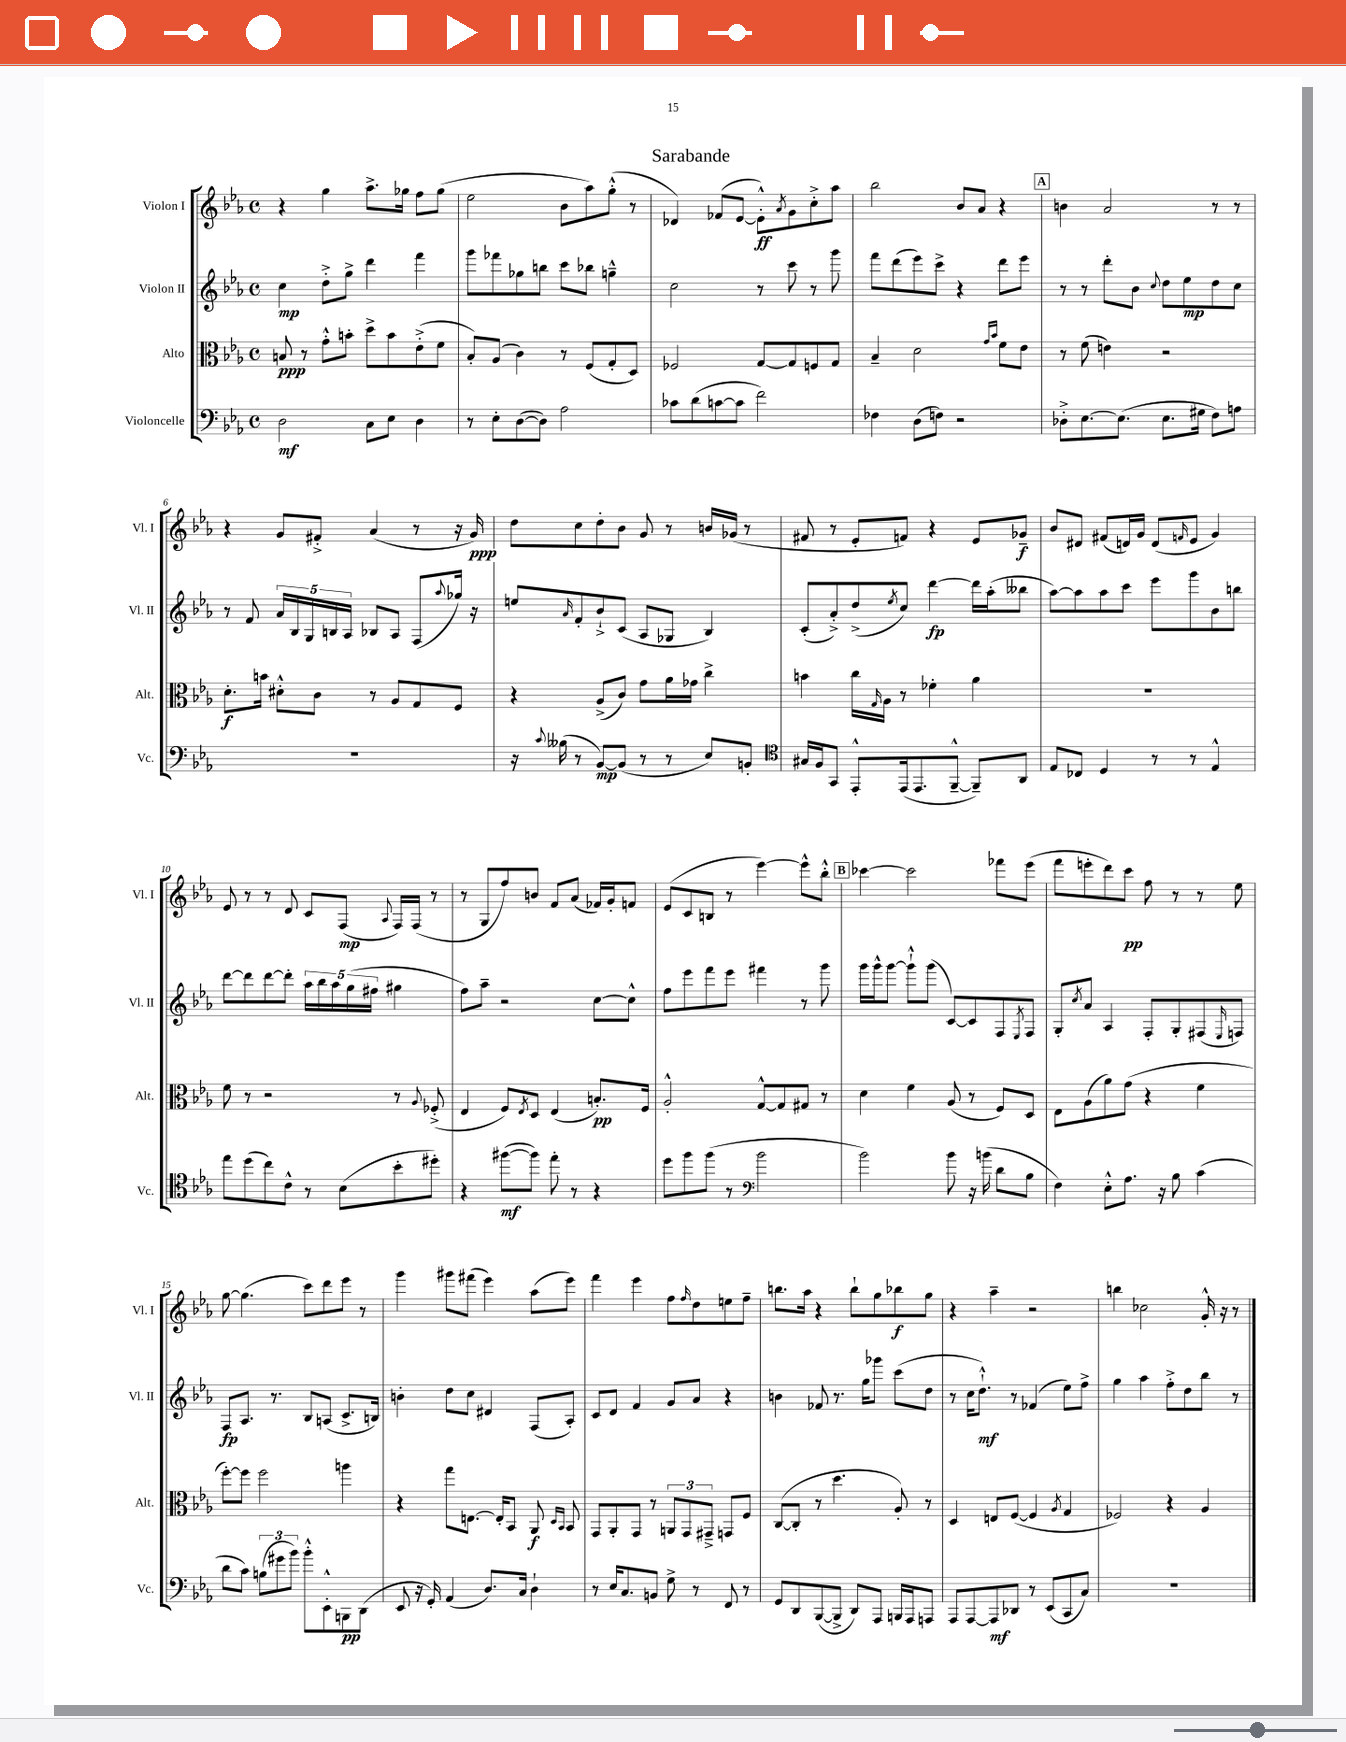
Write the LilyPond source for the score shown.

\header { title = "Sarabande" }
<<
\new StaffGroup <<
\new Staff = "s0" \with { instrumentName = "Violon I" shortInstrumentName = "Vl. I" } {
    \clef treble \key ees \major \defaultTimeSignature \time 4/4
    r4 g''4 aes''8.-> ges''16 f''8 ges''8( |
    ees''2 bes'8 aes''8) g''8-.-^( r8 |
    des'4) fes'8( ees'8~ ees'8-.-^\ff) \acciaccatura { aes'8 } g'8 c''8-.-> aes''8 |
    bes''2 bes'8 aes'8 r4 |
    \mark \markup { \box "A" } b'4 aes'2 r8 r8 |
    r4 g'8 fis'8-.-> aes'4( r8 r16 g'16\ppp) |
    d''8 c''8 d''8-. bes'8 g'8 r8 b'16 ges'16( r8 |
    fis'8 r8 ees'8-. f'8) r4 ees'8 ges'8--\f |
    bes'8 dis'8 fis'8( d'16) g'16 d'8( \grace { f'16 } ees'8 g'4) |
    ees'8 r8 r8 d'8 c'8 f8\mp( \appoggiatura { aes8 } f16) f16( r8 |
    r8 g8 f''8) b'8 f'8 aes'8( fes'16) g'16-. f'8 |
    ees'8( c'8 b8 r8 ees'''4~) ees'''8-^ bes''8-.-^ |
    \mark \markup { \box "B" } ces'''4~ ces'''2 fes'''8 ees'''8( |
    f'''8 e'''8-. d'''8) c'''8\pp f''8 r8 r8 ees''8 |
    g''8~ g''4.( c'''8) d'''8 ees'''8 r8 |
    g'''4 gis'''8 fis'''8( ees'''4) aes''8( ees'''8) |
    f'''4 ees'''4 f''8 \grace { f''16 } d''8 e''8 f''8-- |
    b''8. aes''16 r4 b''8-! g''8 bes''8\f g''8 |
    r4 aes''4-- r2 |
    b''4 ces''2 g'16-.-^ r16 r8 \bar "|." |
}
\new Staff = "s1" \with { instrumentName = "Violon II" shortInstrumentName = "Vl. II" } {
    \clef treble \key ees \major \defaultTimeSignature \time 4/4
    c''4\mp d''8-.-> g''8-> d'''4 f'''4 |
    g'''8 fes'''8 ges''8 b''8 c'''8 bes''8 g''4---^ |
    c''2 r8 c'''8 r8 g'''8 |
    f'''8 d'''8( ees'''8) c'''8-> r4 d'''8 ees'''8 |
    \mark \markup { \box "A" } r8 r8 d'''8-. bes'8 \appoggiatura { c''8 } d''8 ees''8\mp d''8 c''8 |
    r8 f'8 \tuplet 5/4 { aes'16 bes16 g16 b16 aes16 } bes8 aes8 f8( \appoggiatura { aes''8 } ges''16) r16 |
    e''8 \grace { aes'16 } f'8-. bes'8-!-> c'8( aes8 ges8 bes4) |
    c'8-.( aes'8-.->) d''8->( \acciaccatura { ees''8 } c''8) d'''4~\fp d'''16 aes''16-.( beses''8 |
    aes''8~) aes''8 aes''8 c'''8 ees'''8 g'''8 bes'8 b''8 |
    d'''8~ d'''8 d'''8~ d'''8-. \tuplet 5/4 { aes''16 bes''16 aes''16 g''16( fis''16 } gis''4 |
    f''8) aes''8-- r2 c''8~ c''8-^ |
    f''8 ees'''8 f'''8 ees'''8 fis'''4 r8 g'''8 |
    \mark \markup { \box "B" } g'''16 g'''16-^ g'''8~ g'''8-!-^ g'''8( c'8~) c'8 f8 \acciaccatura { ees8 } f8 |
    g8-. \acciaccatura { c''8 } aes'8 aes4 f8-. g8-. fis8( \grace { ees16 } f8) |
    f8\fp aes8. r8. bes8 a8( c'8.-> b16) |
    b'4-. d''8 c''8 dis'4 f8( aes8-.) |
    c'8 d'8 f'4 g'8 aes'8 r4 |
    b'4 fes'8 r8. g''16 ges'''8 c'''8( d''8 |
    r8 c''16 d''8.-!-^\mf) r8 fes'4( ees''8) f''8-> |
    g''4 aes''4 f''8-.-> d''8 bes''8 r8 \bar "|." |
}
\new Staff = "s2" \with { instrumentName = "Alto" shortInstrumentName = "Alt." } {
    \clef alto \key ees \major \defaultTimeSignature \time 4/4
    b8\ppp r8 g'8-.-^ b'8-. d''8-> b'8 ees'8-.->( f'8 |
    bes8-.) aes8( c'4) r8 f8( g8-. d8) |
    fes2 g8~ g8 f8 g8 |
    bes4-- d'2 \grace { g'16 bes'16 } f'8 ees'8 |
    \mark \markup { \box "A" } r8 f'8( e'4) r2 |
    d'8.-.\f b'16 dis'8-.-^ c'8 r8 aes8 g8 f8 |
    r4 aes8->( c'8) g'8 aes'16 ges'16 c''4-> |
    b'4 c''16 \grace { g16 } aes16 r8 fes'4-. aes'4 |
    R1 |
    f'8 r8 r2 r8 \appoggiatura { aes8 } fes8-.->( |
    ees4 f8) \acciaccatura { ees8 } d8 ees4( b8.-.\pp) f16 |
    aes2-.-^ g8~-^ g8 gis8 r8 |
    \mark \markup { \box "B" } d'4 f'4 aes8( r8 f8) d8 |
    ees8 aes8( aes'8) g'8( r4 f'4 |
    f''8~-.) f''8 f''2 a''4 |
    r4 g''8 e8.~ e16-. bes,8 aes,8\f \grace { d16 bes,16 } bes,8 |
    g,8 aes,8-. g,8 r8 \tuplet 3/2 { a,8 g,8 gis,8---> } g,8 f8 |
    c8~( c8-. r8 d''4. aes8-.) r8 |
    d4 e8 f8~( f4 \acciaccatura { aes8 } g4 |
    fes2) r4 aes4 \bar "|." |
}
\new Staff = "s3" \with { instrumentName = "Violoncelle" shortInstrumentName = "Vc." } {
    \clef bass \key ees \major \defaultTimeSignature \time 4/4
    d2\mf c8 ees8 d4 |
    r8 ees8-. d8~( d8) aes2 |
    ces'8 d'8( c'8~ c'8 f'2) |
    fes4 d8( f8) r2 |
    \mark \markup { \box "A" } des8-.-> ees8.~ ees8.( ees8. gis16 f8) a8 |
    R1 |
    r16 \appoggiatura { c'8 } beses16( r8 bes,8~\mp) bes,8( r8 r8 ees8) b,8-. |
    \clef tenor gis16 f16 g,8 ees,8-.-^ ees,16( ees,8. f,8~---^ f,8--) aes,8 |
    ees8 ces8 d4 r8 r8 ees4-^ |
    ees''8 d''8( c''8) c'8-^ r8 bes8( bes'8-. dis''8-.) |
    r4 fis''8~\mf( fis''8) ees''8-. r8 r4 |
    d''8 f''8 f''8( r8 \clef bass bes'2 |
    \mark \markup { \box "B" } bes'2) bes'8 r16 b'16( d'8 bes8 |
    f4) ees8-.-^ aes8. r16 bes8 c'4( |
    d'8 c'8) \tuplet 3/2 { b8( gis'8 bes'8) } bes'8-.-^ ees,8-.-^ b,,8\pp d,8( |
    ees,8 r16 g,16-.) aes,4( d8.) c16 d4-! |
    r8 ees16 c8. b,8 g8-> r8 f,8 r8 |
    g,8 d,8 bes,,8~( bes,,8-> d,8) aes,,8 b,,16 aes,,16 a,,8 |
    aes,,8 aes,,8~ aes,,8\mf des,8 r8 ees,8( c,8 c8) |
    R1 \bar "|." |
}
>>
>>
